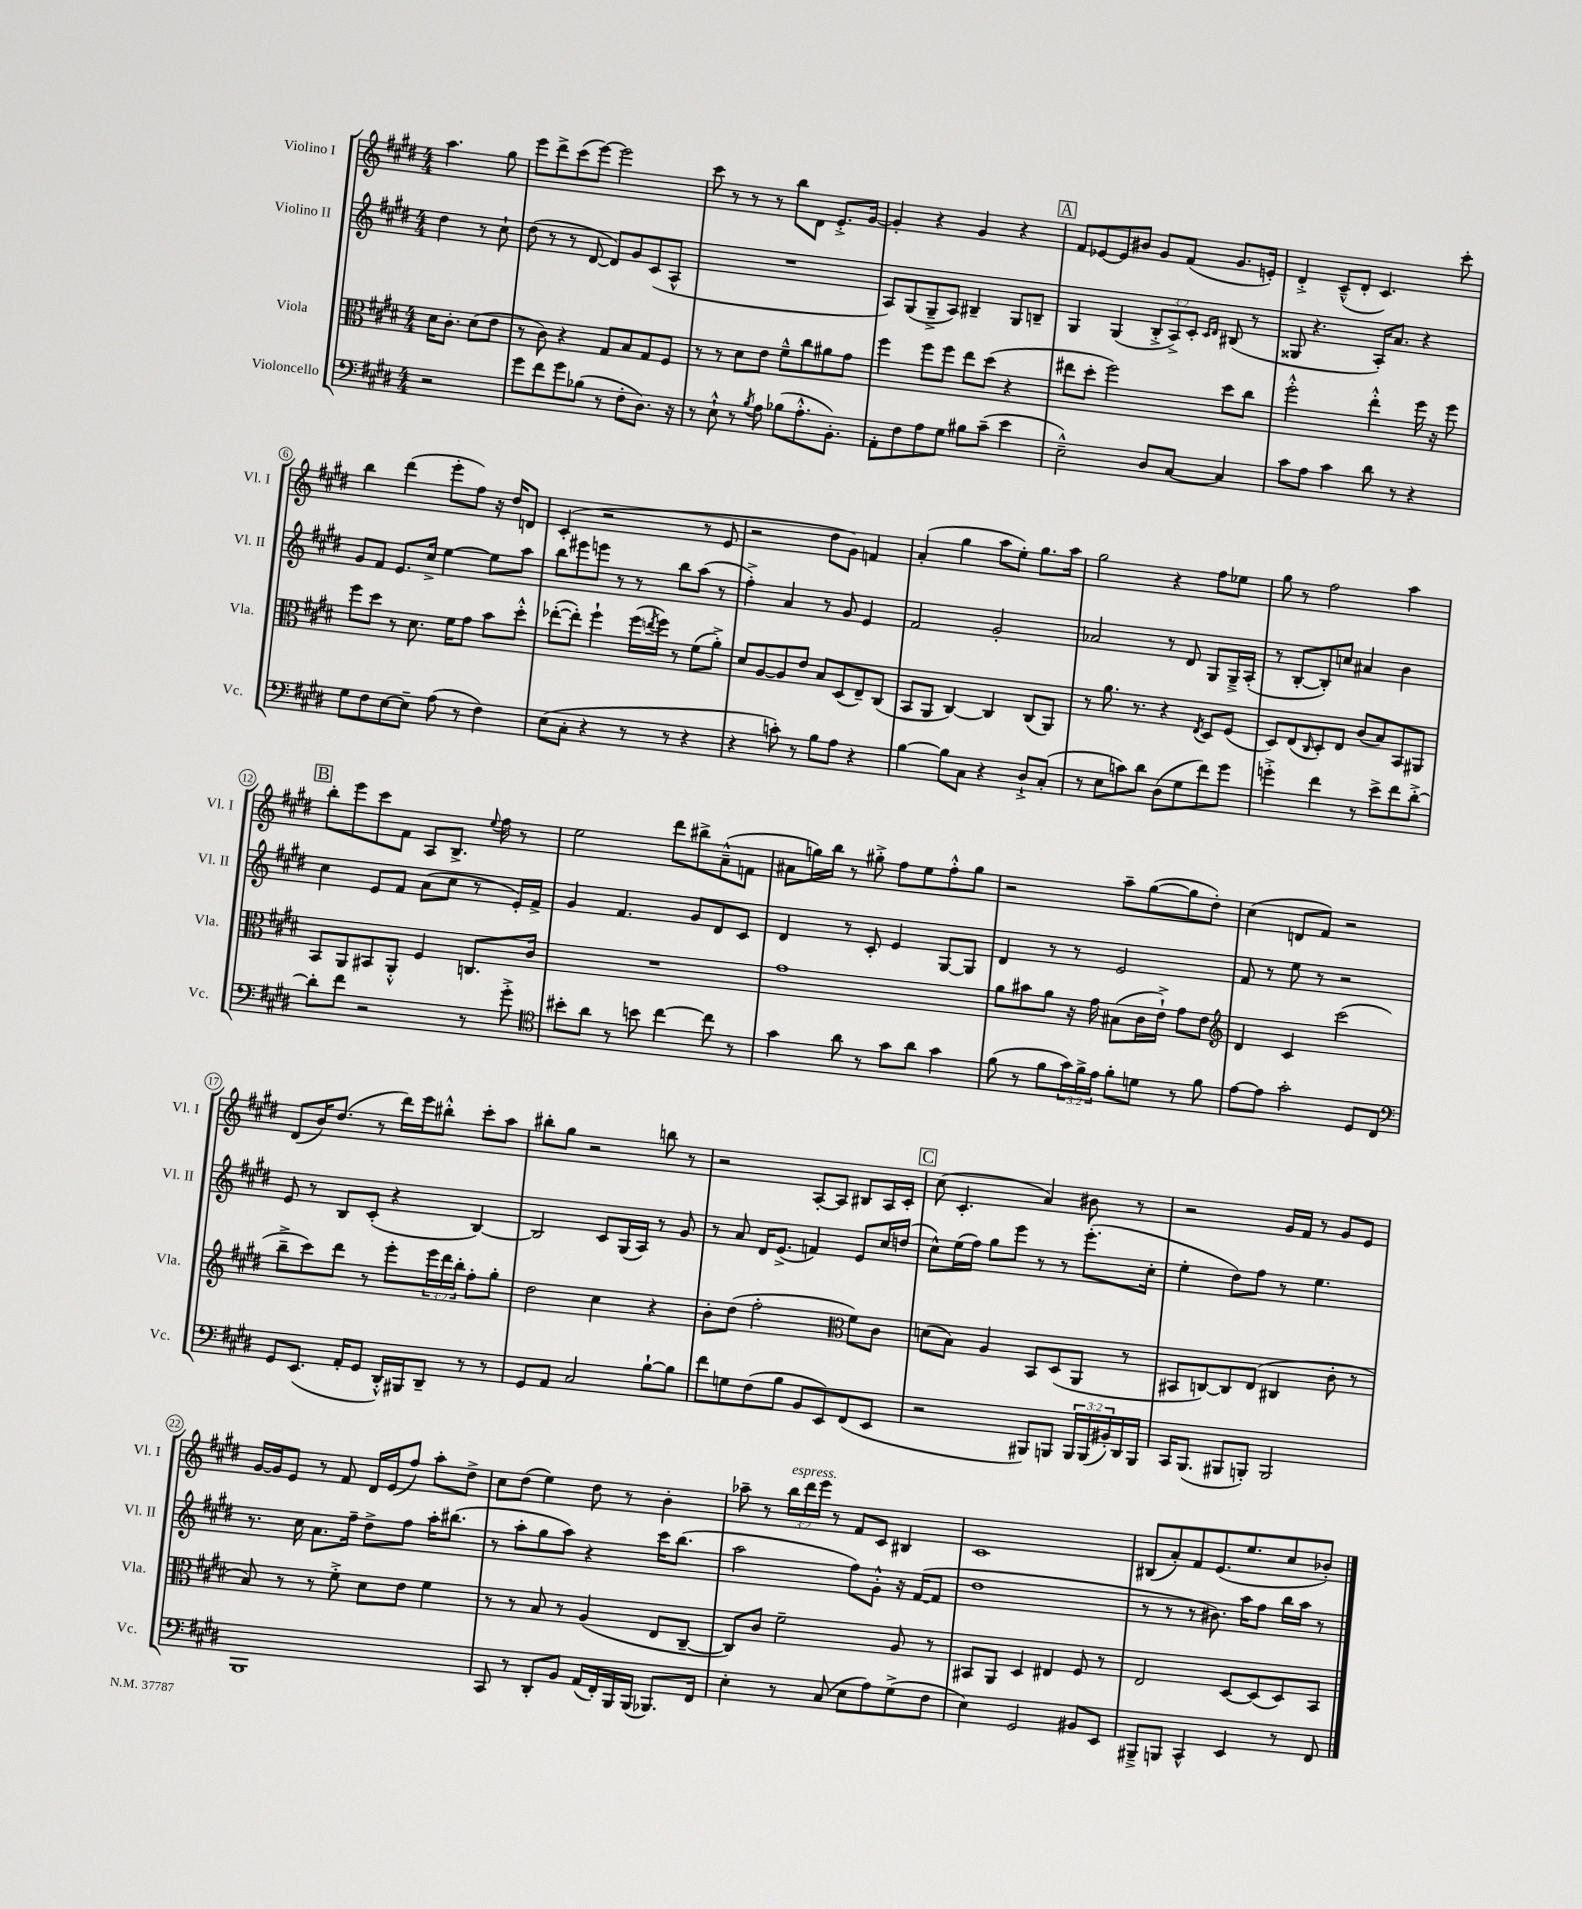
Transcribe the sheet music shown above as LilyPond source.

<<
\new StaffGroup <<
\new Staff = "s0" \with { instrumentName = "Violino I" shortInstrumentName = "Vl. I" } {
    \clef treble \key e \major \numericTimeSignature \time 4/4 \override Staff.TupletNumber.text = #tuplet-number::calc-fraction-text \partial 2
    a''4. gis''8 |
    e'''8 dis'''8-> cis'''8( e'''8~) e'''2 |
    cis'''8 r8 r8 r8 b''8 dis'8 e'8.-.-> gis'16~ |
    gis'4-. r4 gis'4 r4 |
    \mark \markup { \box "A" } fis'8 ees'8~ ees'8 bis'8 gis'8 fis'8( gis'8. e'16-.) |
    dis'4-.-> cis'8---^( dis'8-. cis'4.) cis'''8-. |
    b''4 dis'''4( e'''8-. fis''8) r16 dis''16 d'8 |
    cis'4-.( r2 r8 e'8 |
    r2 dis''8 gis'8) f'4 |
    a'4-.( gis''4 a''8 e''8-.) gis''8. a''16 |
    gis''2 r4 fis''8 ees''8 |
    gis''8 r8 fis''2 a''4 |
    \mark \markup { \box "B" } b''8-. e'''8 cis'''8 fis'8 a8 b8.-> \appoggiatura { e''8 } fis''16 r8 |
    e''2 dis'''8 bis''8-> a'8---^( f'8 |
    ais'8 g''16) b''16 r8 gis''8-.-> fis''8 e''8 fis''8-.-^ gis''8 |
    r2 a''8-- gis''8~( gis''8 dis''8-.) |
    cis''4( d'8 fis'8) r2 |
    dis'8( b'16) dis''8.( r8 dis'''16) e'''16 bis''8-.-^ cis'''8-. a''8 |
    bis''8-. gis''8 r2 b''8 r8 |
    r2 a8~-. a8 bis8 a16 cis'16-. |
    \mark \markup { \box "C" } cis''8( cis'4.-. a'4) bis'8 r8 |
    r2 gis'16 fis'16 r8 gis'8 e'8 |
    gis'16~ gis'16 e'8 r8 fis'8 dis'16 e'16( fis''8) a''8-. dis''8-> |
    cis''8 dis''8( e''4) dis''8 r8 b'4-. |
    aes''8-- r8 \tuplet 3/2 { b''16^\markup { \italic "espress." } dis'''16 e'''16 } r8 fis'8 cis'8 bis4 |
    cis'1 |
    bis8( a'8-.) fis'8 e'8.( e''8. cis''8 bes'8-.) \bar "|." |
}
\new Staff = "s1" \with { instrumentName = "Violino II" shortInstrumentName = "Vl. II" } {
    \clef treble \key e \major \numericTimeSignature \time 4/4 \override Staff.TupletNumber.text = #tuplet-number::calc-fraction-text \partial 2
    dis''4 r8 cis''8-! |
    dis''8( r8 r8 dis'8~ dis'8) gis'8 cis'8( a8-^ |
    R1 |
    a8) gis8( gis8---> a8) bis4-- gis8 b8-- |
    \mark \markup { \box "A" } gis4 gis4( \tuplet 3/2 { b8-.-> a8->) cis'8-. } \grace { cis'16 dis'16 } bis8( r8 |
    gisis8 r4. a16-.) a'8. r4 |
    gis'8 fis'8 e'8. cis''16-> e''4~ e''8 a''8 |
    b''8 eis'''8 e'''8 r8 r8 b''8 a''8( r8 |
    fis''4-.->) a'4 r8 gis'8 e'4 |
    fis'2 gis'2-. |
    aes'2 r8 dis'8 gis8 gis16---> a16-.( |
    r8 b8~-. b8-.) c''8 ais'4 b'4 |
    \mark \markup { \box "B" } cis''4 e'8 fis'8 a'8( cis''8 r8 e'16-.) fis'16-> |
    gis'4 fis'4. gis'8 dis'8 cis'8 |
    dis'4 r8 cis'8-. e'4 gis8~ gis8 |
    dis'4 r8 r8 e'2 |
    fis'8 r8 e''8 r8 r2 |
    e'8 r8 b8 cis'8-.( r4 b4~) |
    b2 cis'8 gis16( a16) r8 gis'8 |
    r8 a'8 dis'16 e'8.->( f'4) e'8 cis''16 d''16( |
    \mark \markup { \box "C" } cis''8-^) e''16( fis''16) gis''8 e'''8 r8 r8 e'''8.-.( cis''16-. |
    e''4-. dis''8) fis''8 r8 e''4. |
    r8. cis''16 a'8. fis''16-- dis''8-> fis''8 a''16-. bis''8.( |
    r8 a''8-. gis''8 a''8) r4 cis'''16 b''8.( |
    a''2 fis''8) gis'8-.-^ r16 fis'16~( fis'8 |
    dis''1 |
    r8 r8 r8 bis'8.) a''16 fis''8 b''16 a''16 r8 \bar "|." |
}
\new Staff = "s2" \with { instrumentName = "Viola" shortInstrumentName = "Vla." } {
    \clef alto \key e \major \numericTimeSignature \time 4/4 \override Staff.TupletNumber.text = #tuplet-number::calc-fraction-text \partial 2
    dis'16 cis'8.-. dis'8( e'8 |
    r8 cis'8) r4 gis8 b8 gis8 fis8 |
    r8 r8 dis'8 e'8 fis'8---^ cis''8 ais'8 gis'8 |
    fis''4 fis''8 fis''8 e''8 dis''8( r4 |
    \mark \markup { \box "A" } eis''8 dis''8-. fis''2) dis''8 cis''8 |
    fis''2-.-^ e''4-.-^ fis''16 r16 fis''8 |
    fis''8 dis''8 r8 dis'8. fis'16 gis'8 b'8 dis''8-.-^ |
    ees''8~-.( ees''8-.) fis''4-! fis''16( \acciaccatura { e''8 } fis''16) r8 fis'8( a'8-.->) |
    dis'8 a8~ a8 e'8 b8 dis8( e8--) cis8( |
    b,8 a,8 cis4~) cis4 cis8( a,8) |
    r8 a'8. r8. r4 \acciaccatura { e8 } dis8 fis8( |
    dis8) e8( \grace { cis16 } dis8-.) e8 cis'8( b8) b,8 ais,8 |
    \mark \markup { \box "B" } b,8 a,8 bis,8 a,8-.-^ fis4 c8. cis'16 |
    R1 |
    gis'1 |
    a'8 bis'8 a'8 r16 gis'16 bis8( cis'16 e'16-!->) gis'8 e'8 |
    \clef treble dis'4 cis'4 cis'''2( |
    b''8---> cis'''8) dis'''8 r8 e'''8-. \tuplet 3/2 { e'''16 dis'''16 b''16-. } fis''8-. gis''8-. |
    dis''2 cis''4 r4 |
    b'8-. dis''8( fis''2-. \clef alto fis'8) cis'8 |
    \mark \markup { \box "C" } d'8( b8) a4 b,8 dis8( a,8 r8 |
    bis,8 c8~) c8 e8( cis4 cis'8-. r8 |
    b8) r8 r8 fis'8-.-> dis'8 e'8 fis'4 |
    r8 r8 b8 r8 a4( e8 cis8~-- |
    cis8) cis'8 fis'2-- a8 r8 |
    bis,8 a,8 dis4 eis4 fis8 r8 |
    e2 dis8~ dis8( dis8) b,8 \bar "|." |
}
\new Staff = "s3" \with { instrumentName = "Violoncello" shortInstrumentName = "Vc." } {
    \clef bass \key e \major \numericTimeSignature \time 4/4 \override Staff.TupletNumber.text = #tuplet-number::calc-fraction-text \partial 2
    r2 |
    gis'8 fis'8 gis'8 bes8( r8 fis8-. dis8.) r16 |
    r8 e8-!-^ r8 \acciaccatura { b8 } a8 bes8( a8.-.-^ b,8.-.) |
    a,8-. fis8 a8 gis8 bis8 cis'8--( e'4 |
    \mark \markup { \box "A" } e2---^) dis8 cis8~ cis4 |
    cis'8 a8 cis'4 dis'8 r8 r4 |
    gis8 fis8 e8~ e8-- a8( r8 fis4) |
    e8( cis8-. r4 r8 r8 r4 |
    r4 c'8-.) r8 b8 a8 r4 |
    b4~ b8 cis8 r4 dis8-!-> cis8-.( |
    r8 e8 c'8) dis'8 dis8( gis8 fis'8) gis'8 |
    g'4-.-> fis'4 r8 e'8-> fis'8 dis'8~-.-> |
    \mark \markup { \box "B" } dis'8-. fis'8 r2 r8 gis'8-.-> |
    \clef tenor bis'8-. a'8 r8 b'8 cis''4~ cis''8 r8 |
    gis'4 a'8 r8 gis'8 a'8 gis'4 |
    fis'8( r8 fis'8 \tuplet 3/2 { gis'16) fis'16-> e'16 } fis'8-. d'8 r8 fis'8 |
    e'8~ e'8 gis'2-. dis8 cis8 |
    \clef bass gis,8 e,8.( a,16-. gis,8 dis,16-.-^) bis,,16 dis,8-- r8 r8 |
    gis,8 a,8 cis2 b8~-! b8 |
    fis'8 g8 fis8( b8 b,8 e,8) fis,8( e,8 |
    \mark \markup { \box "C" } r2 bis,,8) b,,8 \tuplet 3/2 { b,,16 b,,16( bis,16-.) } dis,16 b,,16 |
    cis,16 b,,8.( bis,,8 b,,8-.) b,,2 |
    b,,1 |
    cis,8 r8 dis,8-. b,8 a,16( fis,16-.) b,,16 b,,16( bes,,8.) fis,16 |
    e4-. r8 cis8( e8 a8) gis8->( fis8 |
    e4) gis,2 bis,8 e,8 |
    bis,,8---> b,,8 cis,4-^ e,4 r8 fis,8 \bar "|." |
}
>>
>>
\layout { \context { \Score \override BarNumber.stencil = #(make-stencil-circler 0.1 0.3 ly:text-interface::print) } }
